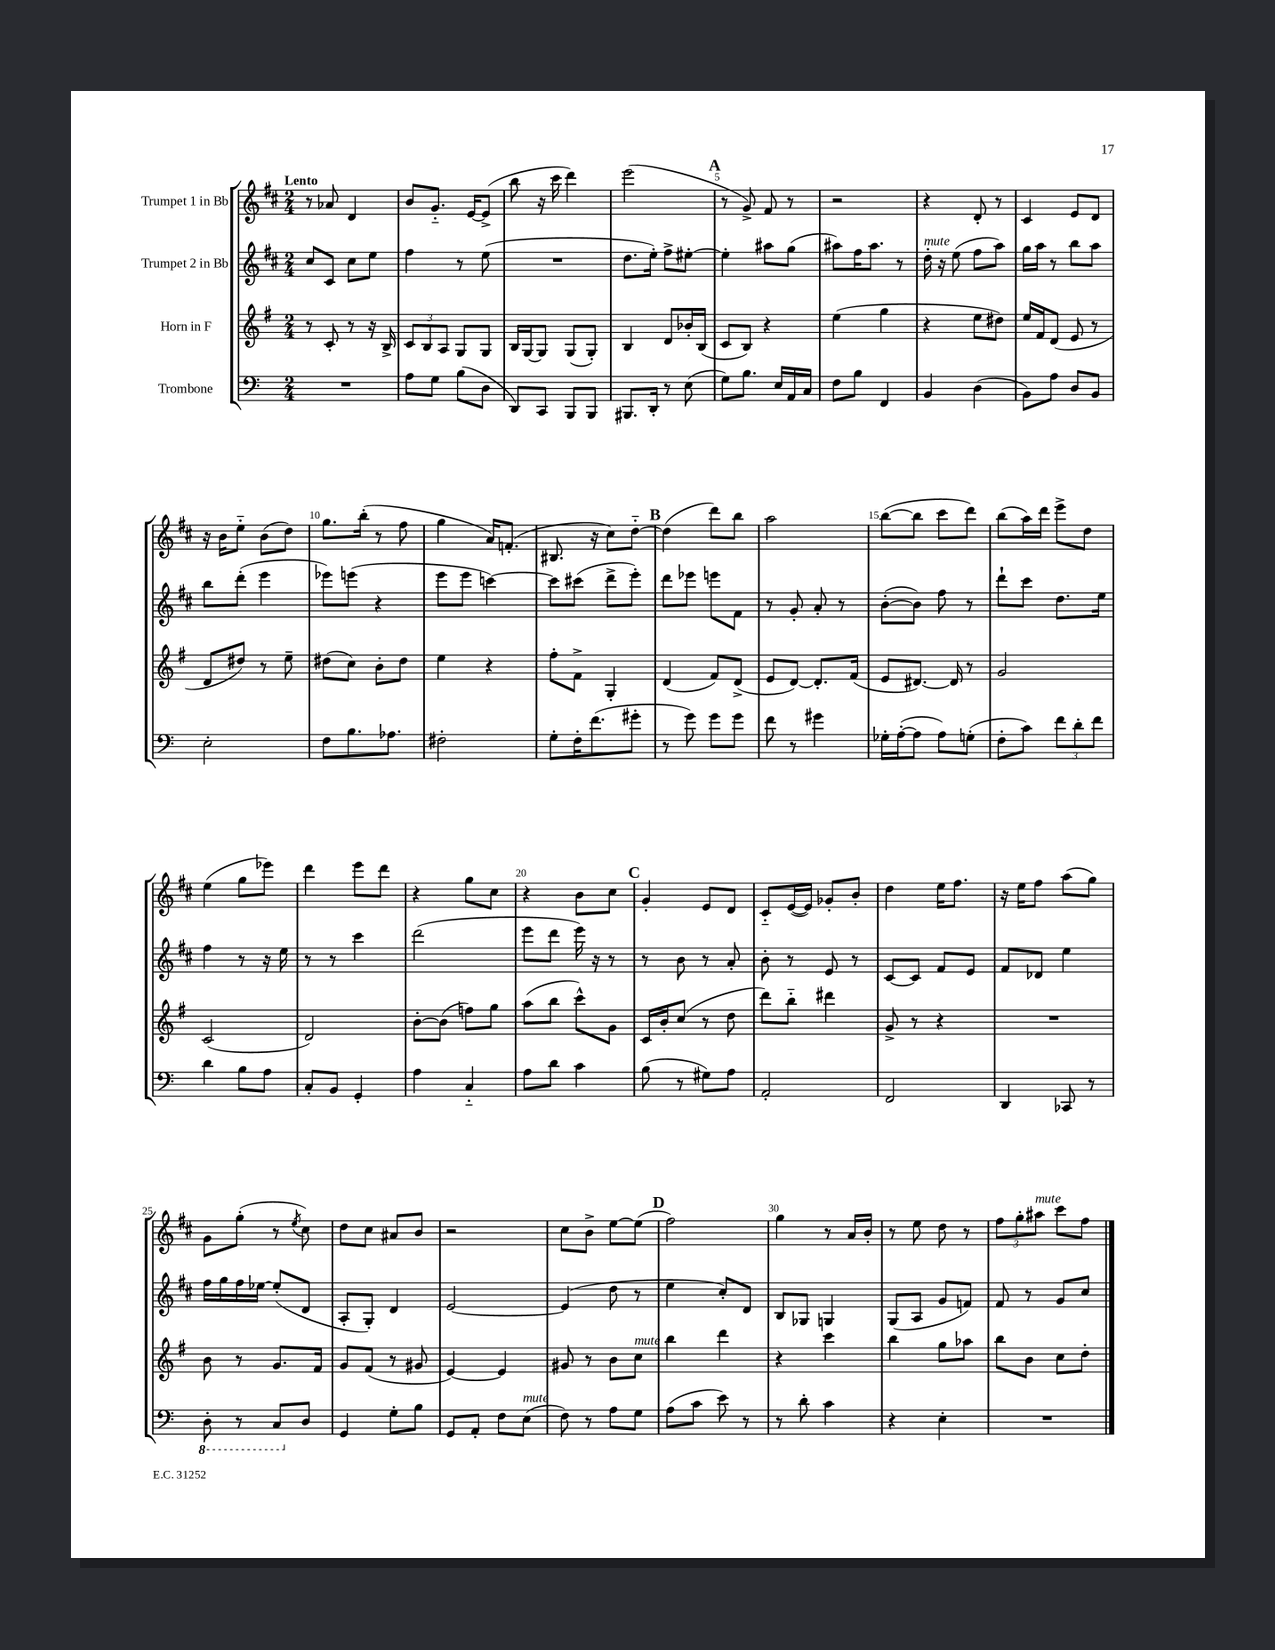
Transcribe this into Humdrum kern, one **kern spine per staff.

**kern	**kern	**kern	**kern
*part4	*part3	*part2	*part1
*staff4	*staff3	*staff2	*staff1
*I"Trombone	*I"Horn in F	*I"Trumpet 2 in Bb	*I"Trumpet 1 in Bb
*clefF4	*clefG2	*clefG2	*clefG2
*k[]	*k[f#]	*k[f#c#]	*k[f#c#]
*M2/4	*M2/4	*M2/4	*M2/4
=1	=1	=1	=1
!	!	!	!LO:TX:a:B:t=Lento
2r	8r	8cc#/L	8r
.	8c'/	8c#/J	8a-X/
.	8r	8cc#\L	4d/
.	16r	8ee\J	.
.	16B^/	.	.
=2	=2	=2	=2
8A\L	12c/L	4ff#\	8b/L
.	12B/	.	.
8G\J	.	.	8.g/J
.	12A/J	.	.
(8B\L	8G/L	8r	.
.	.	.	[16e/KL
8D\J	8G/J	(8ee\	(8e^/J]
=3	=3	=3	=3
8DD/L)	16B/LL	2r	8bb\
.	[16G/J	.	.
8CC/J	8G/J]	.	16r
.	.	.	16ccc#\
8BBB/L	(8G/L	.	4ddd\)
8BBB/J	8G'/J)	.	.
=4	=4	=4	=4
8.BBB#X/L	4B/	8.dd\L	(2eee\
16DD'/Jk	.	16ee'\Jk)	.
8r	8d/L	8ff#^\L	.
(8E\	16b-X'/L	[8ee#X'\J	.
.	(16B/JJ	.	.
!!LO:REH:place=s1:t=A
=5	=5	=5	=5
8G\L)	8c/L	4ee#'\]	8r
8.B\J	8B/J)	.	8g^/)
.	4r	8aa#X\L	8f#/
16E/LL	.	.	.
16AA/	.	(8gg\J	8r
16C/JJ	.	.	.
=6	=6	=6	=6
8F\L	(4ee\	8aa#X\L)	2r
8B\J	.	16ff#\K	.
.	.	8.aa#\J	.
4FF/	4gg\	.	.
.	.	8r	.
=7	=7	=7	=7
!	!	!LO:TX:a:i:t=mute	!
4BB/	4r	16dd'\	4r
.	.	16r	.
.	.	(8ee\	.
(4D\	8ee\L	8ff#\L	8d'/
.	8dd#X\J)	8aa\J)	8r
=8	=8	=8	=8
8BB\L)	16ee/LL	16gg\LL	4c#/
.	16f#/J	16aa\JJ	.
8A\J	(8d/J	8r	.
8D/L	8e/	8bb\L	8e/L
8BB/J	8r	8aa\J	8d/J
!!LO:LB:g=z
=9	=9	=9	=9
2E'\	8d/L	8bb\L	16r
.	.	.	16b\KL
.	8dd#X/J)	(8ddd'\J	8ee\J
.	8r	4eee\	(8b\L
.	8ee~\	.	8dd\J)
=10	=10	=10	=10
8F\L	(8dd#X\L	8eee-X\L)	8.gg\L
8.B\	8cc\J)	(8eeen\J	.
.	.	.	(16bb'\Jk
.	8b'\L	4r	8r
8.A-X\J	.	.	.
.	8dd#\J	.	8ff#\
=11	=11	=11	=11
2F#X'\	4ee\	8eee\L	4gg\
.	.	8eee\J	.
.	4r	[4cccn\)	16a/KL)
.	.	.	(8.fn'/J
=12	=12	=12	=12
8G'\L	8ff#'\L	8ccc\L]	8.B#X/
16F'\K	8f#^\J	(8ccc#X\J	.
(8.f\	.	.	16r
.	4G'/	8ddd^\L	8cc#\L)
8g#X'\J	.	8eee'\J)	[8dd\J
!!LO:REH:place=s1:t=B
=13	=13	=13	=13
8r	(4d/	8ddd\L	(4dd\]
8g\)	.	8eee-X\J	.
8g\L	8f#/L)	8eeen\L	8ddd\L)
8g\J	(8d^/J	8f#\J	8bb\J
=14	=14	=14	=14
8f\	8e/L	8r	2aa\
8r	[8d/J)	8g'/	.
4g#X\	8.d'/L]	8a'/	.
.	.	8r	.
.	(16f#/Jk	.	.
=15	=15	=15	=15
16G-X'\LL	8e/L	([8b'\L	([8bb\L
([16A'\J	.	.	.
8A\J]	[8.d#X/J)	8b\J])	8bb\J]
8A\L)	.	8ff#\	8ccc#\L
.	16d#/]	.	.
(8Gn'\J	8r	8r	8ddd\J)
=16	=16	=16	=16
8F'\L	2g/	8ddd`\L	(8bb\L
8c\J)	.	8ccc#\J	16aa\L)
.	.	.	16ddd\JJ
12f\L	.	8.dd\L	8eee^\L
12d'\	.	.	.
.	.	.	8dd\J
12f\J	.	.	.
.	.	16ee\Jk	.
!!LO:LB:g=z
=17	=17	=17	=17
4d\	(2c/	4ff#\	(4ee\
8B\L	.	8r	8gg\L
8A\J	.	16r	8eee-X\J)
.	.	16ee\	.
=18	=18	=18	=18
8C'/L	2d/)	8r	4ddd\
8BB/J	.	8r	.
4GG'/	.	4ccc#\	8eee\L
.	.	.	8ddd\J
=19	=19	=19	=19
4A\	[8b'\L	(2ddd\	4r
.	(8b\J]	.	.
4C/	8ffn\L)	.	8gg\L
.	8gg\J	.	8cc#\J
=20	=20	=20	=20
8A\L	(8aa\L	8eee\L	4r
8d\J	8bb\J	8ddd\J	.
4c\	8ccc^^\L)	16eee\)	8b\L
.	.	16r	.
.	8g\J	8r	8cc#\J
!!LO:REH:place=s1:t=C
=21	=21	=21	=21
(8B\	16c/LL	8r	4g'/
.	16b'/J	.	.
8r	(8cc/J	8b\	.
8G#X\L)	8r	8r	8e/L
8A\J	8dd\	8a'/	8d/J
=22	=22	=22	=22
2AA'/	8ddd\L)	8b'\	8c#/L
.	8bb\J	8r	([16e/L
.	.	.	16e/JJ])
.	4ddd#X\	8e/	8g-X'/L
.	.	8r	8b'/J
=23	=23	=23	=23
2FF/	8g^/	[8c#/L	4dd\
.	8r	8c#/J]	.
.	4r	8f#/L	16ee\KL
.	.	.	8.ff#\J
.	.	8e/J	.
=24	=24	=24	=24
4DD/	2r	8f#/L	16r
.	.	.	16ee\KL
.	.	8d-X/J	8ff#\J
8CC-X/	.	4ee\	(8aa\L
8r	.	.	8gg\J)
!!LO:LB:g=z
=25	=25	=25	=25
*8ba	*	*	*
8DD'\	8b\	16ff#\LL	8g\L
.	.	16gg\	.
8r	8r	16ff#\	(8gg'\J
.	.	[16ee-X\JJ	.
8CC/L	8.g/L	(8ee-'/L]	8r
.	.	.	8qee/
*X8ba	*	*	*
8D/J	.	8d/J	8cc#\)
.	16f#/Jk	.	.
=26	=26	=26	=26
4GG/	8g/L	8A'/L	8dd\L
.	(8f#/J	8G'/J)	8cc#\J
8G'\L	8r	4d/	8a#X/L
8B\J	8g#X/	.	8b/J
=27	=27	=27	=27
8GG/L	[4e/)	[2e/	2r
8AA'/J	.	.	.
8F\L	4e/]	.	.
!LO:TX:a:i:t=mute	!	!	!
(8E\J	.	.	.
=28	=28	=28	=28
8F\)	8g#X/	(4e/]	8cc#\L
8r	8r	.	8b^\J
8A\L	8b\L	8dd\	[8ee\L
!	!LO:TX:a:i:t=mute	!	!
8G\J	8cc\J	8r	(8ee\J]
!!LO:REH:place=s1:t=D
=29	=29	=29	=29
(8A\L	4bb\	4ee\	2ff#\)
8c\J	.	.	.
8e\)	4ddd\	8cc#'/L)	.
8r	.	8d/J	.
=30	=30	=30	=30
8r	4r	8B/L	4gg\
8d'\	.	8G-X/J	.
4c\	4ccc\	4Gn/	8r
.	.	.	16a/LL
.	.	.	16b'/JJ
=31	=31	=31	=31
4r	4bb\	(8G/L	8r
.	.	8A/J	8ee\
4E'\	8gg\L	8g/L	8dd\
.	8aa-X\J	8fn/J)	8r
=32	=32	=32	=32
2r	8bb\L	8f#/	12ff#\L
.	.	.	12gg'\
.	8b\J	8r	.
!	!	!	!LO:TX:a:i:t=mute
.	.	.	12aa#X\J
.	8cc\L	8g/L	8ccc#\L
.	8dd'\J	8cc#/J	8ff#\J
==	==	==	==
*-	*-	*-	*-
